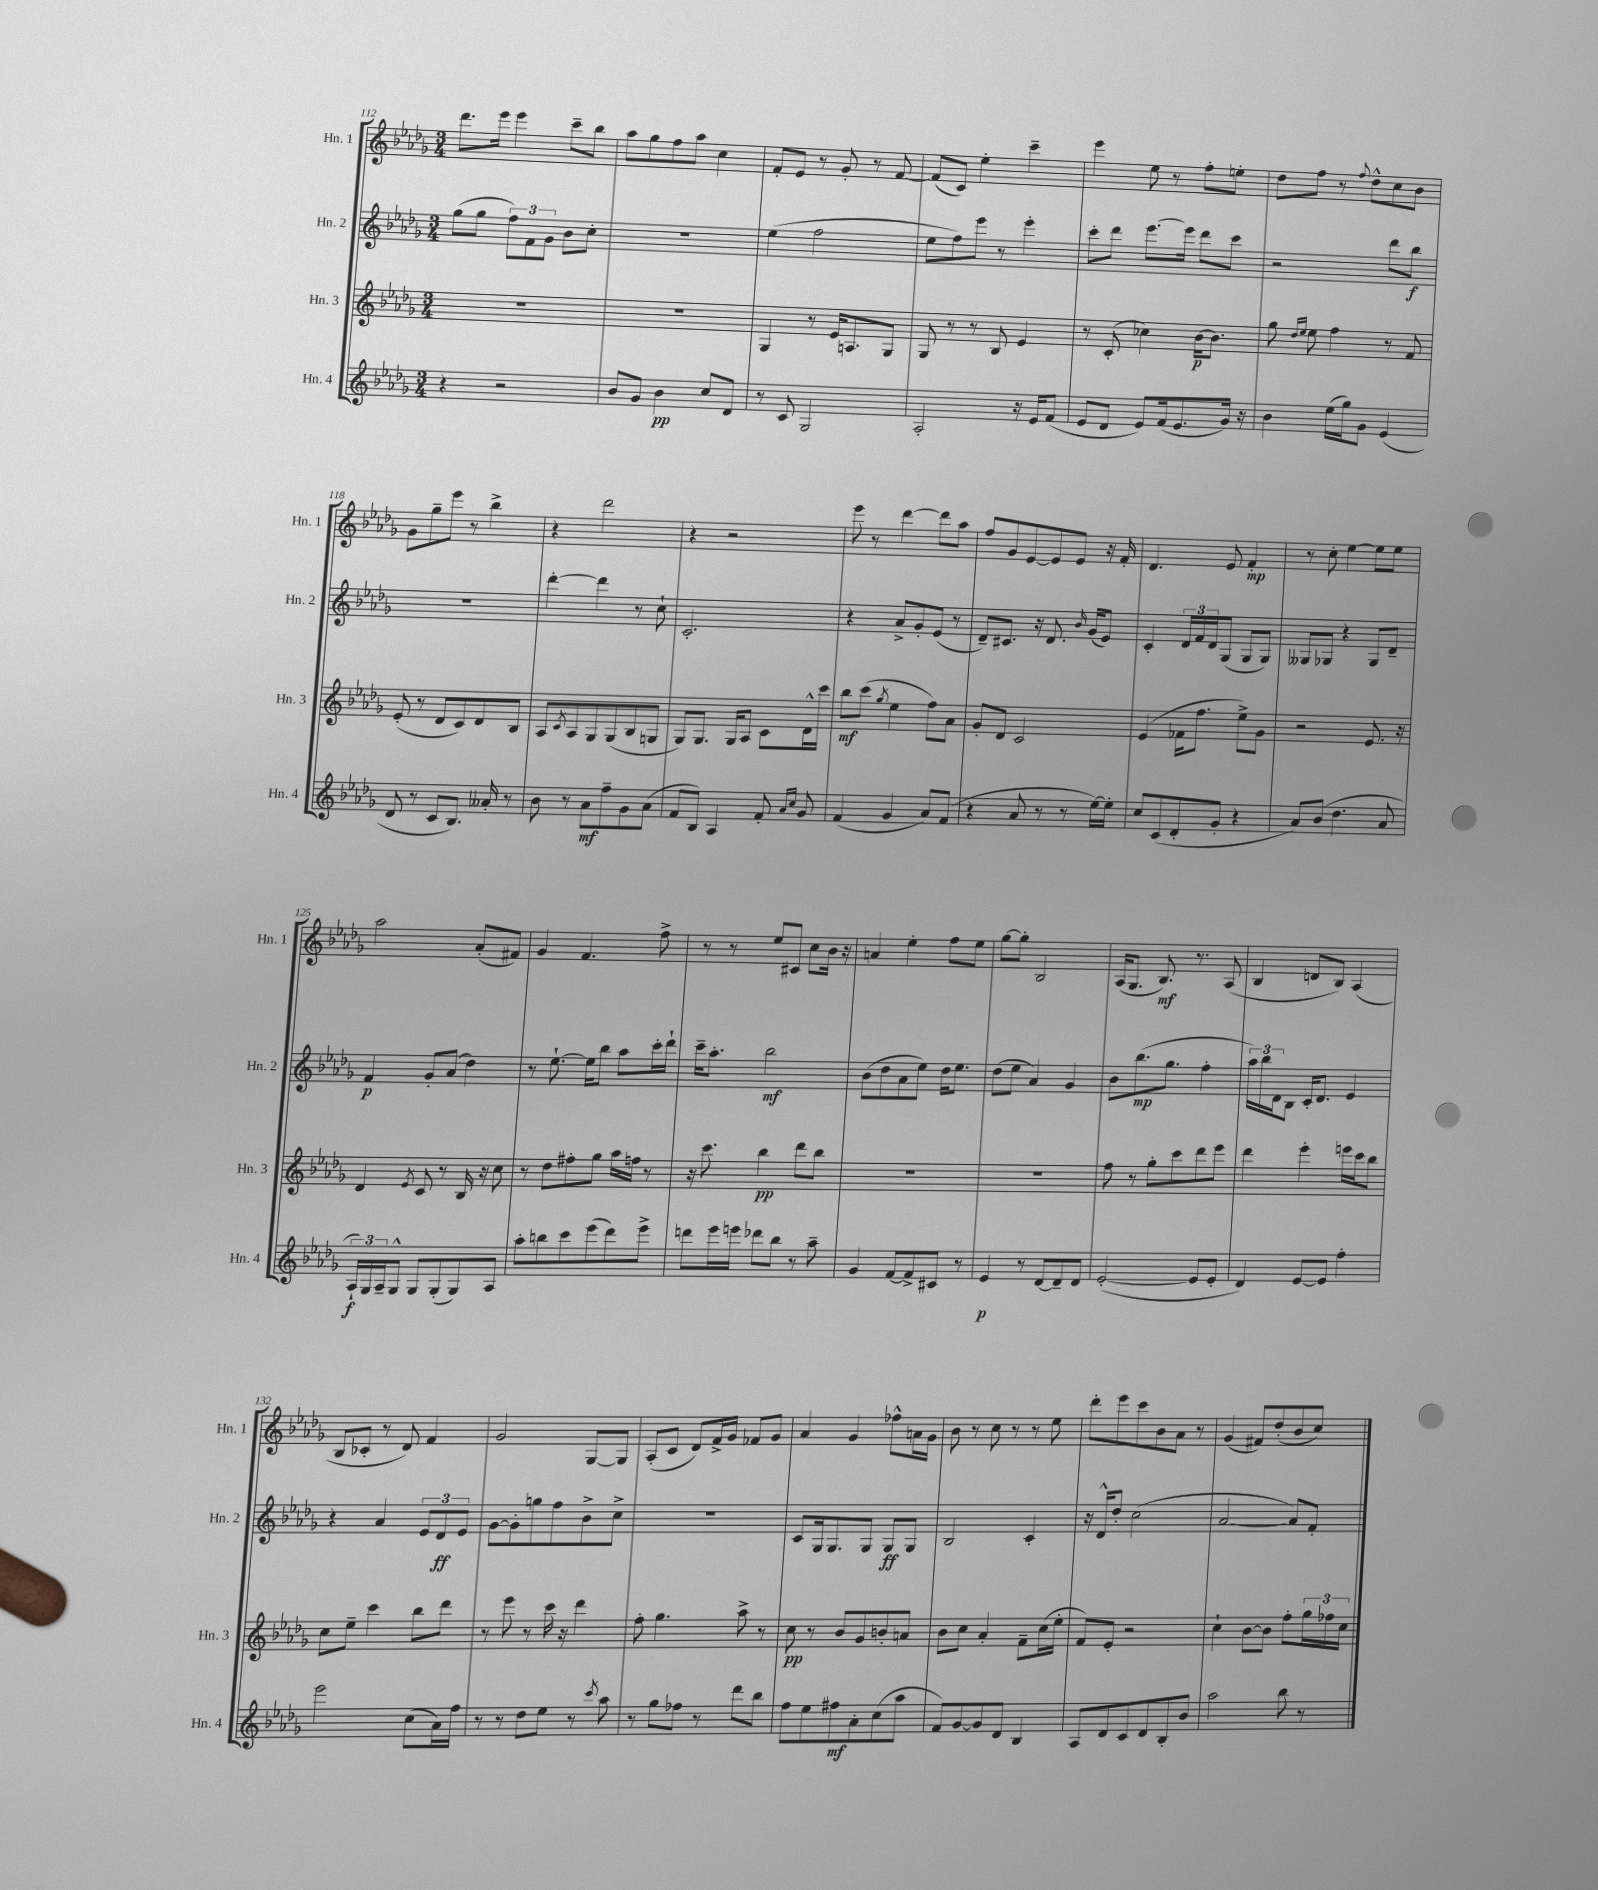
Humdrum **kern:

**kern	**dynam	**kern	**dynam	**kern	**dynam	**kern	**dynam
*part4	*part4	*part3	*part3	*part2	*part2	*part1	*part1
*staff4	*staff4	*staff3	*staff3	*staff2	*staff2	*staff1	*staff1
*I"Hn. 4	*	*I"Hn. 3	*	*I"Hn. 2	*	*I"Hn. 1	*
*I'Hn. 4	*	*I'Hn. 3	*	*I'Hn. 2	*	*I'Hn. 1	*
*clefG2	*	*clefG2	*	*clefG2	*	*clefG2	*
*k[b-e-a-d-g-]	*	*k[b-e-a-d-g-]	*	*k[b-e-a-d-g-]	*	*k[b-e-a-d-g-]	*
*M3/4	*	*M3/4	*	*M3/4	*	*M3/4	*
=112	=112	=112	=112	=112	=112	=112	=112
4r	.	2.r	.	(8gg-\L	.	8.ddd-\L	.
.	.	.	.	8gg-\J	.	.	.
.	.	.	.	.	.	16eee-\Jk	.
2r	.	.	.	12ff\L)	.	4eee-\	.
.	.	.	.	12f\	.	.	.
.	.	.	.	12g-\J	.	.	.
.	.	.	.	8b-\L	.	8ccc~\L	.
.	.	.	.	8cc'\J	.	8bb-\J	.
=113	=113	=113	=113	=113	=113	=113	=113
8b-/L	.	2.r	.	2.r	.	8aa-\L	.
8g-/J	.	.	.	.	.	8gg-\	.
4b-\	pp	.	.	.	.	8ff\	.
.	.	.	.	.	.	8aa-\J	.
8cc/L	.	.	.	.	.	4cc\	.
8d-/J	.	.	.	.	.	.	.
=114	=114	=114	=114	=114	=114	=114	=114
8r	.	4G-/	.	(4ee-\	.	8f'/L	.
8c/	.	.	.	.	.	8e-/J	.
2G-/	.	8r	.	2ff\	.	8r	.
.	.	16e-/KL	.	.	.	8g-'/	.
.	.	8.An/	.	.	.	.	.
.	.	.	.	.	.	8r	.
.	.	8G-/J	.	.	.	[8f/	.
=115	=115	=115	=115	=115	=115	=115	=115
2A-'/	.	8G-/	.	8ee-\L	.	(8f/L]	.
.	.	8r	.	8ff\)	.	8c/J)	.
.	.	8r	.	8eee-\J	.	4ee-'\	.
.	.	8B-/	.	8r	.	.	.
16r	.	4e-/	.	4eee-'\	.	4ccc~\	.
16e-/KL	.	.	.	.	.	.	.
(8f/J	.	.	.	.	.	.	.
=116	=116	=116	=116	=116	=116	=116	=116
8e-/L	.	8r	.	8ccc'\L	.	4eee-\	.
8d-/J	.	(8c'/	.	8ddd-\J	.	.	.
8e-/L)	.	4cc-X\)	.	[8.eee-\L	.	8ee-\	.
(16f/k	.	.	.	.	.	8r	.
8.e-/	.	.	.	16eee-\Jk]	.	.	.
.	.	[16b-\KL	p	8ddd-\L	.	8ff'\L	.
.	.	8.b-\J]	.	.	.	.	.
16g-/Jk)	.	.	.	8ccc\J	.	8een'\J	.
16r	.	.	.	.	.	.	.
=117	=117	=117	=117	=117	=117	=117	=117
4b-\	.	8gg-\	.	2r	.	8dd-\L	.
.	.	16qqdd-/LL	.	.	.	.	.
.	.	16qqee-/JJ	.	.	.	.	.
.	.	8ee-\	.	.	.	8ff\J	.
(16ee-\LL	.	4ff\	.	.	.	8r	.
16gg-\J)	.	.	.	.	.	.	.
.	.	.	.	.	.	8qqff/	.
8g-\J	.	.	.	.	.	8dd-^^\L	.
(4e-/	.	8r	.	8ddd-\L	.	8cc\	.
.	.	8f/	.	8bb-\J	f	8b-\J	.
!!LO:LB:g=z
=118	=118	=118	=118	=118	=118	=118	=118
8d-/	.	(8e-'/	.	2.r	.	8g-\L	.
8r	.	8r	.	.	.	8gg-~\	.
8c/L	.	8d-/L	.	.	.	8eee-\J	.
8.B-/J)	.	8c/)	.	.	.	8r	.
.	.	8d-/	.	.	.	4bb-^\	.
16a--X'/	.	.	.	.	.	.	.
8r	.	8B-/J	.	.	.	.	.
=119	=119	=119	=119	=119	=119	=119	=119
8b-\	.	8A-/L	.	[4ddd-'\	.	4r	.
.	.	8qc/	.	.	.	.	.
8r	.	8A-/	.	.	.	.	.
8a-\L	mf	8G-/	.	4ddd-\]	.	2ddd-\	.
8ff~\	.	(8G-/	.	.	.	.	.
8g-\	.	8B-/	.	8r	.	.	.
(8a-\J	.	8Gn/J	.	8cc`\	.	.	.
=120	=120	=120	=120	=120	=120	=120	=120
8f/L	.	8G-/L)	.	2.c'/	.	4r	.
8B-/J)	.	8.G-/J	.	.	.	.	.
4A-/	.	.	.	.	.	2r	.
.	.	16G-/KL	.	.	.	.	.
.	.	8A-/J	.	.	.	.	.
8f'/	.	8c\L	.	.	.	.	.
16qqa-/LL	.	.	.	.	.	.	.
16qqcc/JJ	.	.	.	.	.	.	.
8g-/	.	16d-^^\L	.	.	.	.	.
.	.	16ccc\JJ	.	.	.	.	.
=121	=121	=121	=121	=121	=121	=121	=121
(4f/	.	8bb-\L	mf	4r	.	8eee-\	.
.	.	(8ccc\J	.	.	.	8r	.
.	.	8qgg-/	.	.	.	.	.
4g-/	.	4ee-\	.	8a-^/L	.	[4ddd-\	.
.	.	.	.	8g-'/	.	.	.
8a-/L)	.	8ff\L)	.	(8e-/J	.	8ddd-\L]	.
(8f/J	.	8a-\J	.	8r	.	8aa-\J	.
=122	=122	=122	=122	=122	=122	=122	=122
4r	.	8g-'/L	.	8d-~/L)	.	8ff/L	.
.	.	8d-/J	.	8.c#X/J	.	8g-/	.
8a-/	.	2c/	.	.	.	[8e-/	.
.	.	.	.	16r	.	.	.
8r	.	.	.	8.d-/	.	8e-/]	.
8r	.	.	.	.	.	8e-/J	.
.	.	.	.	16qqb-/	.	.	.
.	.	.	.	(16g-/KL	.	.	.
[16ee-\LL)	.	.	.	8e-/J)	.	16r	.
16ee-'\JJ]	.	.	.	.	.	16f'/	.
=123	=123	=123	=123	=123	=123	=123	=123
8cc/L	.	(4e-/	.	4c'/	.	4.d-/	.
(8c/	.	.	.	.	.	.	.
8d-'/	.	16f-X\KL	.	24d-/LL	.	.	.
.	.	.	.	24f/	.	.	.
.	.	8.ff\J	.	.	.	.	.
.	.	.	.	24d-/J	.	.	.
8g-'/J	.	.	.	(8G-/J	.	8e-/	.
4r	.	8ee-^\L)	.	8G-/L	.	4f'/	mp
.	.	8g-\J	.	8G-/J)	.	.	.
=124	=124	=124	=124	=124	=124	=124	=124
8a-/L)	.	2r	.	8G--X/L	.	8r	.
(8b-/J	.	.	.	8G-X/J	.	8cc'\	.
4.dd-\	.	.	.	4r	.	[4ee-\	.
.	.	8.e-/	.	8G-/L	.	8ee-\L]	.
8a-/	.	.	.	8d-~/J	.	8ee-\J	.
.	.	16r	.	.	.	.	.
!!LO:LB:g=z
=125	=125	=125	=125	=125	=125	=125	=125
24A-`/LL)	f	4d-/	.	4f/	p	2aa-\	.
24G-/	.	.	.	.	.	.	.
24A-~/J	.	.	.	.	.	.	.
8G-^^/J	.	.	.	.	.	.	.
.	.	8qe-/	.	.	.	.	.
8G-/L	.	8c/	.	8g-'/L	.	.	.
(8G-'/	.	8r	.	(8a-/J	.	.	.
8G-/)	.	16B-/	.	4dd-\)	.	(8a-'/L	.
.	.	16r	.	.	.	.	.
8A-/J	.	8cc\	.	.	.	8f#X/J)	.
=126	=126	=126	=126	=126	=126	=126	=126
8aa-'\L	.	8r	.	8r	.	4g-/	.
8bbn\	.	8dd-\L	.	[8.ee-`\	.	.	.
8ccc\	.	8ff#X'\	.	.	.	4.f/	.
.	.	.	.	16ee-\KL]	.	.	.
(8eee-\	.	8gg-\J	.	8bb-\J	.	.	.
8ddd-\)	.	16aa-\LL	.	8aa-\L	.	.	.
.	.	16ffn\JJ	.	.	.	.	.
8eee-^\J	.	8r	.	16ccc'\L	.	8ff^\	.
.	.	.	.	16ddd-`\JJ	.	.	.
=127	=127	=127	=127	=127	=127	=127	=127
8dddn\L	.	16r	.	16ccc~\KL	.	8r	.
.	.	8.ccc\	.	8.aa-'\J	.	.	.
16eee-\L	.	.	.	.	.	8r	.
16eeen\JJ	.	.	.	.	.	.	.
8ddd-X\L	.	4bb-\	pp	2bb-\	mf	8ee-/L	.
8bb-\J	.	.	.	.	.	8c#X/J	.
8r	.	8ddd-\L	.	.	.	8cc\L	.
8aa-~\	.	8bb-\J	.	.	.	16b-\Jk	.
.	.	.	.	.	.	16r	.
=128	=128	=128	=128	=128	=128	=128	=128
4g-/	.	2.r	.	(8b-\L	.	4an/	.
.	.	.	.	8dd-\	.	.	.
[8f/L	.	.	.	8a-\	.	4ee-'\	.
8f^/]	.	.	.	8ee-\J)	.	.	.
8c#X/J	.	.	.	16dd-\KL	.	8ff\L	.
.	.	.	.	8.ee-\J	.	.	.
8r	.	.	.	.	.	8ee-\J	.
=129	=129	=129	=129	=129	=129	=129	=129
4e-/	p	2.r	.	(8dd-\L	.	[8gg-\L	.
.	.	.	.	8ee-\J	.	8gg-'\J]	.
8r	.	.	.	4a-/)	.	2B-/	.
[8d-/L	.	.	.	.	.	.	.
8d-~/]	.	.	.	4g-/	.	.	.
8d-/J	.	.	.	.	.	.	.
=130	=130	=130	=130	=130	=130	=130	=130
([2e-'/	.	8ff\	.	8b-\L	.	(16A-/KL	.
.	.	.	.	.	.	8.G-/J	.
.	.	8r	.	(8.bb-\	mp	.	.
.	.	8gg-'\L	.	.	.	8.B-/)	mf
.	.	.	.	8.gg-\J	.	.	.
.	.	8ccc\	.	.	.	.	.
.	.	.	.	.	.	8.r	.
8e-/L]	.	8ddd-\	.	4ff'\	.	.	.
8e-'/J	.	8eee-\J	.	.	.	(8A-/	.
=131	=131	=131	=131	=131	=131	=131	=131
4d-/)	.	4ddd-\	.	24aa-\LL)	.	4B-/	.
.	.	.	.	24bb-\	.	.	.
.	.	.	.	24d-\J	.	.	.
.	.	.	.	8B-\J	.	.	.
[8e-/L	.	4eee-'\	.	16c'/KL	.	8dn/L	.
.	.	.	.	8.d-/J	.	.	.
8e-/J]	.	.	.	.	.	8B-/J)	.
4ff'\	.	16eeen\LL	.	4e-/	.	(4A-/	.
.	.	16ccc\J	.	.	.	.	.
.	.	8bb-\J	.	.	.	.	.
!!LO:LB:g=z
=132	=132	=132	=132	=132	=132	=132	=132
2eee-\	.	8cc\L	.	4r	.	8B-/L	.
.	.	8ee-~\J	.	.	.	8c-X'/J	.
.	.	4ccc\	.	4a-/	.	8r	.
.	.	.	.	.	.	8d-/)	.
(8cc\L	.	8bb-\L	.	12e-/L	.	4f/	.
.	.	.	.	12d-/	ff	.	.
16a-\L)	.	8ddd-\J	.	.	.	.	.
.	.	.	.	12e-/J	.	.	.
16ff\JJ	.	.	.	.	.	.	.
=133	=133	=133	=133	=133	=133	=133	=133
8r	.	8r	.	[8g-\L	.	2g-/	.
8r	.	8eee-\	.	8g-'\]	.	.	.
8dd-\L	.	8r	.	8ggn\	.	.	.
8ee-\J	.	16ccc\	.	8ff\	.	.	.
.	.	16r	.	.	.	.	.
8r	.	4ddd-\	.	8b-^\	.	[8G-/L	.
8qccc/	.	.	.	.	.	.	.
8aa-\	.	.	.	8cc^\J	.	8G-/J]	.
=134	=134	=134	=134	=134	=134	=134	=134
8r	.	8ff'\	.	2.r	.	(8A-'/L	.
8gg-\L	.	4.gg-\	.	.	.	8c/J	.
8ff-X\J	.	.	.	.	.	8d-/L)	.
8r	.	.	.	.	.	16f^/L	.
.	.	.	.	.	.	16g-/JJ	.
8ddd-\L	.	8aa-^\	.	.	.	8f-X/L	.
8bb-\J	.	8r	.	.	.	8g-/J	.
=135	=135	=135	=135	=135	=135	=135	=135
8ff\L	.	8cc\	pp	8c/L	.	4a-/	.
8ee-\	.	8r	.	16G-/k	.	.	.
.	.	.	.	8.G-/	.	.	.
8ff#X\	mf	8b-/L	.	.	.	4g-/	.
8a-'\	.	8g-/	.	8G-/J	.	.	.
(8cc\	.	8bn'/	.	8G-/L	ff	8ff-X^^\L	.
8aa-\J	.	8an/J	.	8G-/J	.	16an\L	.
.	.	.	.	.	.	16g-\JJ	.
=136	=136	=136	=136	=136	=136	=136	=136
8f/L)	.	8b-\L	.	2B-/	.	8b-\	.
[8g-/	.	8cc\J	.	.	.	8r	.
8g-/]	.	4a-'/	.	.	.	8cc\	.
8d-/J	.	.	.	.	.	8r	.
4B-/	.	8f~\L	.	4c'/	.	8r	.
.	.	(16cc\L	.	.	.	8ee-\	.
.	.	16ee-'\JJ	.	.	.	.	.
=137	=137	=137	=137	=137	=137	=137	=137
8A-/L	.	8f/L)	.	16r	.	8ddd-'\L	.
.	.	.	.	16d-^^/KL	.	.	.
8d-/	.	8e-'/J	.	8dd-'/J	.	8eee-\	.
8c/	.	2r	.	(2cc\	.	8ccc\	.
8d-/	.	.	.	.	.	8b-\	.
8B-'/	.	.	.	.	.	8a-\J	.
8b-/J	.	.	.	.	.	8r	.
=138	=138	=138	=138	=138	=138	=138	=138
2aa-\	.	4cc`\	.	[2a-/	.	(4g-/	.
.	.	[8b-\L	.	.	.	8f#X/L)	.
.	.	8b-\J]	.	.	.	(8dd-'/	.
8bb-\	.	8ff'\L	.	8a-/L])	.	8b-/	.
8r	.	24gg-\L	.	8f'/J	.	8cc/J)	.
.	.	24ff-X\	.	.	.	.	.
.	.	24cc\JJ	.	.	.	.	.
==	==	==	==	==	==	==	==
*-	*-	*-	*-	*-	*-	*-	*-
